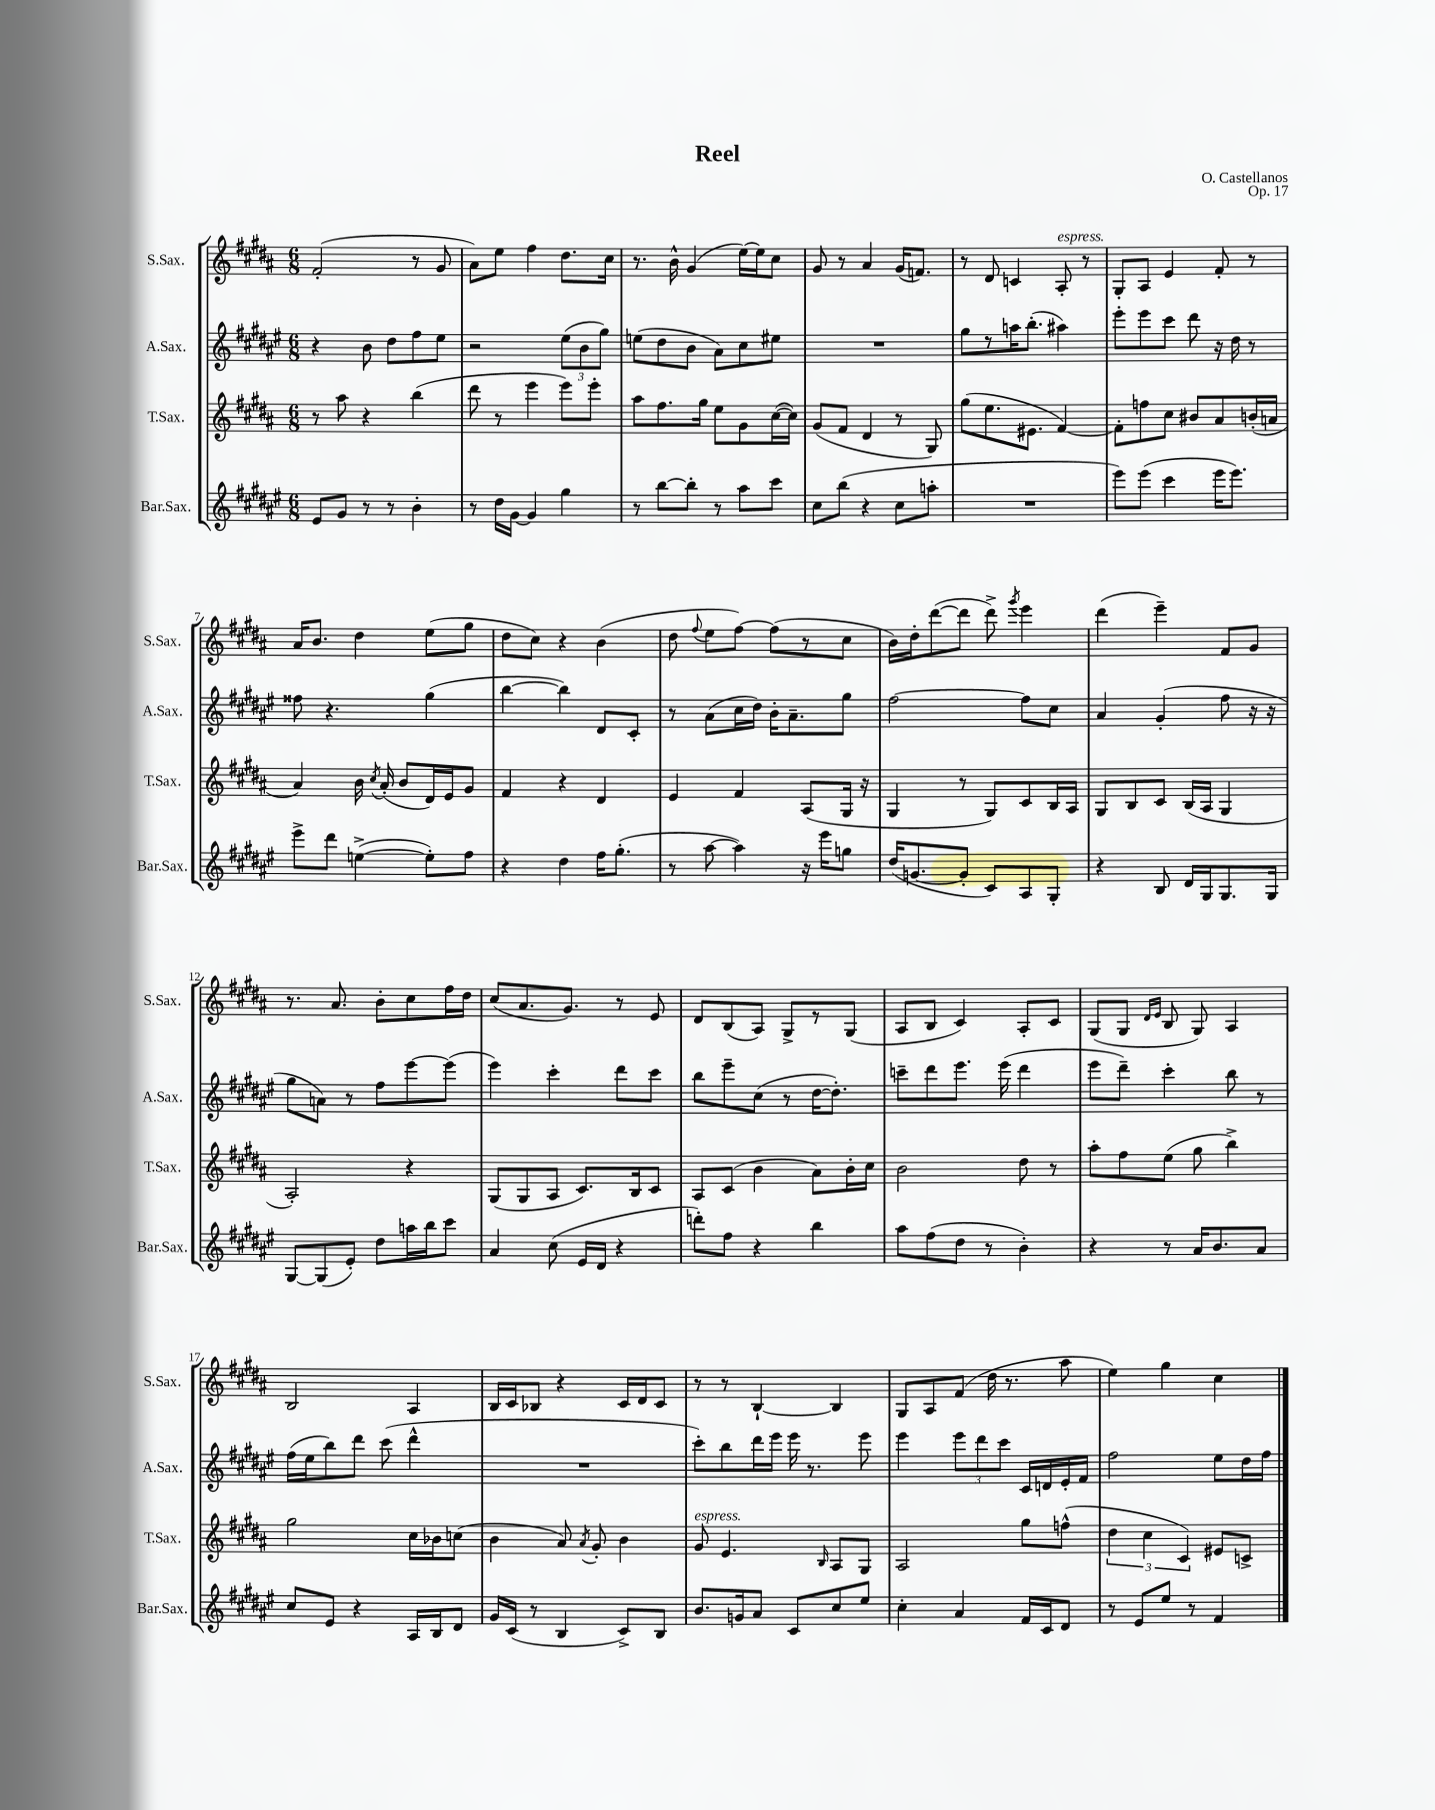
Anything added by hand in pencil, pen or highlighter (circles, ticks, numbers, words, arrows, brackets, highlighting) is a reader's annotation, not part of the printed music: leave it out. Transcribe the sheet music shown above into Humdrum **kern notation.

**kern	**kern	**kern	**kern
*staff4	*staff3	*staff2	*staff1
*clefG2	*clefG2	*clefG2	*clefG2
*k[f#c#g#d#a#e#]	*k[f#c#g#d#a#]	*k[f#c#g#d#a#e#]	*k[f#c#g#d#a#]
*M6/8	*M6/8	*M6/8	*M6/8
8e#/L	8r	4r	(2f#'/
8g#/J	8aa#\	.	.
8r	4r	8b\	.
8r	.	8dd#\L	.
4b'\	(4bb\	8ff#\	8r
.	.	8ee#\J	8g#/
=	=	=	=
8r	8ddd#\	2r	8a#\L)
16dd#\LL	8r	.	8ee\J
[16g#\JJ	.	.	.
4g#/]	4eee\	.	4ff#\
4gg#\	8eee\L)	(12ee#\L	8.dd#\L
.	.	12b\	.
.	8eee'\J	.	.
.	.	12gg#\J)	.
.	.	.	16cc#\Jk
=	=	=	=
8r	8aa#\L	(8ee\L	8.r
[8bb\L	8.ff#\	8dd#\	.
.	.	.	16b^^\
8bb'\]J	.	8b\J	(4g#/
.	16gg#\Jk	.	.
8r	8ee\L	8a#\L)	.
8aa#\L	8g#\	8cc#\	[16ee\LL)
.	.	.	16ee\]J
8ccc#\J	([16cc#\L	8ee#\J	8cc#\J
.	16cc#\]JJ)	.	.
=	=	=	=
8cc#\L	(8g#/L	2.r	8g#/
(8bb\J	8f#/J	.	8r
4r	4d#/	.	4a#/
8cc#\L	8r	.	(16g#/LK
.	.	.	8.f/J)
8aa'\J	8G#/)	.	.
=	=	=	=
2.r	(8gg#\L	8gg#\L	8r
.	8.ee\	8r	8d#/
.	.	16aa\K	4c/
.	8.e#\J	(8.bb'\J	.
.	[4f#/)	4aa#\)	8A#'/
.	.	.	8r
=	=	=	=
8eee#\L)	8f#'\]L	8eee#'\L	8G#'/L
(8eee#\J	8ff\	8eee#\	8A#/J
4ccc#\	8cc#\J	8ccc#\J	4e/
.	8b#/L	8ddd#\	.
16eee#\LK	8a#/	16r	8f#'/
8.eee#\J)	.	16dd#\	.
.	(16b'/L	8r	8r
.	16a/JJ	.	.
=	=	=	=
8eee#^\L	4a#/)	8ff##\	16a#/LK
.	.	.	8.b/J
8ddd#\J	.	4.r	.
([4ee^\	16b\	.	4dd#\
.	8qcc#/	.	.
.	(16a#'/	.	.
.	8b/L	.	.
8ee'\]L)	16d#/L)	(4gg#\	(8ee\L
.	16e/J	.	.
8ff#\J	8g#/J	.	8gg#\J
=	=	=	=
4r	4f#/	[4bb\	8dd#\L
.	.	.	8cc#\J)
4dd#\	4r	4bb\])	4r
16ff#\LK	4d#/	8d#/L	(4b\
(8.gg#'\J	.	.	.
.	.	8c#'/J	.
=	=	=	=
8r	4e/	8r	8dd#\
.	.	.	8qqff#/
[8aa#\	.	(8a#\L	8ee\L
4aa#\])	4f#/	16cc#\L	[8ff#\J)
.	.	16dd#\JJ)	.
.	.	16b'\LK	(8ff#\]L
.	.	8.a#~\	.
16r	(8A#/L	.	8r
16eee#\LK	.	.	.
8gg\J	16G#/Jk	8gg#\J	8cc#\J
.	16r	.	.
=	=	=	=
(16dd#/LK	4G#/	[2ff#\	16b\LL)
[8.g/	.	.	16dd#'\J
.	.	.	([8ddd#\
8g'/]J	8r	.	8ddd#\]J
8c#/L)	8G#/L)	.	8ddd#^\)
.	.	.	8qggg#/
8A#/	8c#/	8ff#\]L	4eee\
8G#'/J	16B/L	8cc#\J	.
.	16A#/JJ	.	.
=	=	=	=
4r	8G#/L	4a#/	(4ddd#\
.	8B/	.	.
8B/	8c#/J	(4g#'/	4eee~\)
16d#/LL	(16B/LL	.	.
16G#/J	16A#/JJ	.	.
8.G#/	4G#/	8ff#\	8f#/L
.	.	16r	8g#/J
16G#/Jk	.	16r	.
=	=	=	=
[8G#/L	2A#'/)	8gg#\L	8.r
(8G#/]	.	8a\J)	.
.	.	.	8.a#/
8e#'/J)	.	8r	.
8dd#\L	.	8ff#\L	8b'\L
16aa\L	4r	[8eee#\	8cc#\
16bb\J	.	.	.
8ccc#\J	.	(8eee#\]J	16ff#\L
.	.	.	16dd#\JJ
=	=	=	=
4a#/	(8G#/L	4eee#\)	(8cc#/L
.	8G#/	.	8.a#/
(8cc#\	8A#/J	4ccc#'\	.
.	.	.	8.g#/J)
16e#/LL	8.c#/L)	.	.
16d#/JJ	.	.	.
4r	.	8ddd#\L	8r
.	16B/k	.	.
.	8c#/J	8ccc#\J	8e/
=	=	=	=
8ddd'\L)	8A#/L	8bb\L	8d#/L
8ff#\J	(8c#/J	8eee#~\	(8B/
4r	4b\	(8cc#\J	8A#/J)
.	.	8r	8G#^/L
4bb\	8a#\L)	[16dd#\LK	8r
.	.	8.dd#'\]J)	.
.	16b'\L	.	(8G#/J
.	16cc#\JJ	.	.
=	=	=	=
8aa#\L	2b\	8ccc~\L	8A#/L
(8ff#\	.	8ddd#\	8B/J
8dd#\J	.	8.eee#\J	4c#/)
8r	.	.	.
.	.	(16eee#\	.
4b'\)	8dd#\	4ddd#\	8A#'/L
.	8r	.	8c#/J
=	=	=	=
4r	8aa#'\L	8eee#\L	(8G#/L
.	8ff#\	8ddd#~\J)	8G#/J
.	.	.	16qqd#/LL
.	.	.	16qqe/JJ
8r	(8ee\J	4ccc#'\	8B/
16a#/LK	8gg#\	.	8G#/)
8.b/	.	.	.
.	4bb^\)	8bb\	4A#/
8a#/J	.	8r	.
=	=	=	=
8cc#/L	2gg#\	(16ff#\LL	2B/
.	.	16ee#\J	.
8e#/J	.	8bb\)	.
4r	.	8ddd#\J	.
.	.	(8ccc#\	.
16A#/LL	16cc#\LL	4ddd#^^\	4A#/
16B/J	16b-\J	.	.
8d#/J	(8cc\J	.	.
=	=	=	=
16g#/LL	4b\	2.r	16B/LL
(16c#/JJ	.	.	16c#/J
8r	.	.	8B-/J
4B/	8a#/)	.	4r
.	8qa#/	.	.
.	8g#'/	.	.
8c#^/L)	4b\	.	16c#/LL
.	.	.	16d#/J
8B/J	.	.	8c#/J
=	=	=	=
8.b/L	8g#/	8ccc#'\L)	8r
.	4.e/	8bb\	8r
16g/k	.	.	.
8a#/J	.	16ddd#\L	[4B`/
.	.	16eee#\JJ	.
8c#/L	.	16eee#\	.
.	.	8.r	.
.	16qqB/	.	.
8cc#/	8A#/L	.	4B/]
8ee#/J	8G#/J	8eee#\	.
=	=	=	=
4cc#'\	2A#/	4eee#\	8G#/L
.	.	.	8A#/
4a#/	.	12eee#\L	(8f#/J
.	.	12ddd#\	.
.	.	.	16dd#\
.	.	12ccc#\J	.
.	.	.	8.r
16f#/LL	8gg#\L	16c#/LL	.
16c#/J	.	16d/	.
8d#/J	(8ff^^\J	16e#'/	8aa#\
.	.	16f#/JJ	.
=	=	=	=
8r	6dd#\	2ff#\	4ee\)
8e#/L	.	.	.
.	6cc#\	.	.
8ee#/J	.	.	4gg#\
.	6c#/)	.	.
8r	.	.	.
4f#/	8e#/L	8ee#\L	4cc#\
.	8c^/J	16dd#\L	.
.	.	16ff#\JJ	.
==	==	==	==
*-	*-	*-	*-
